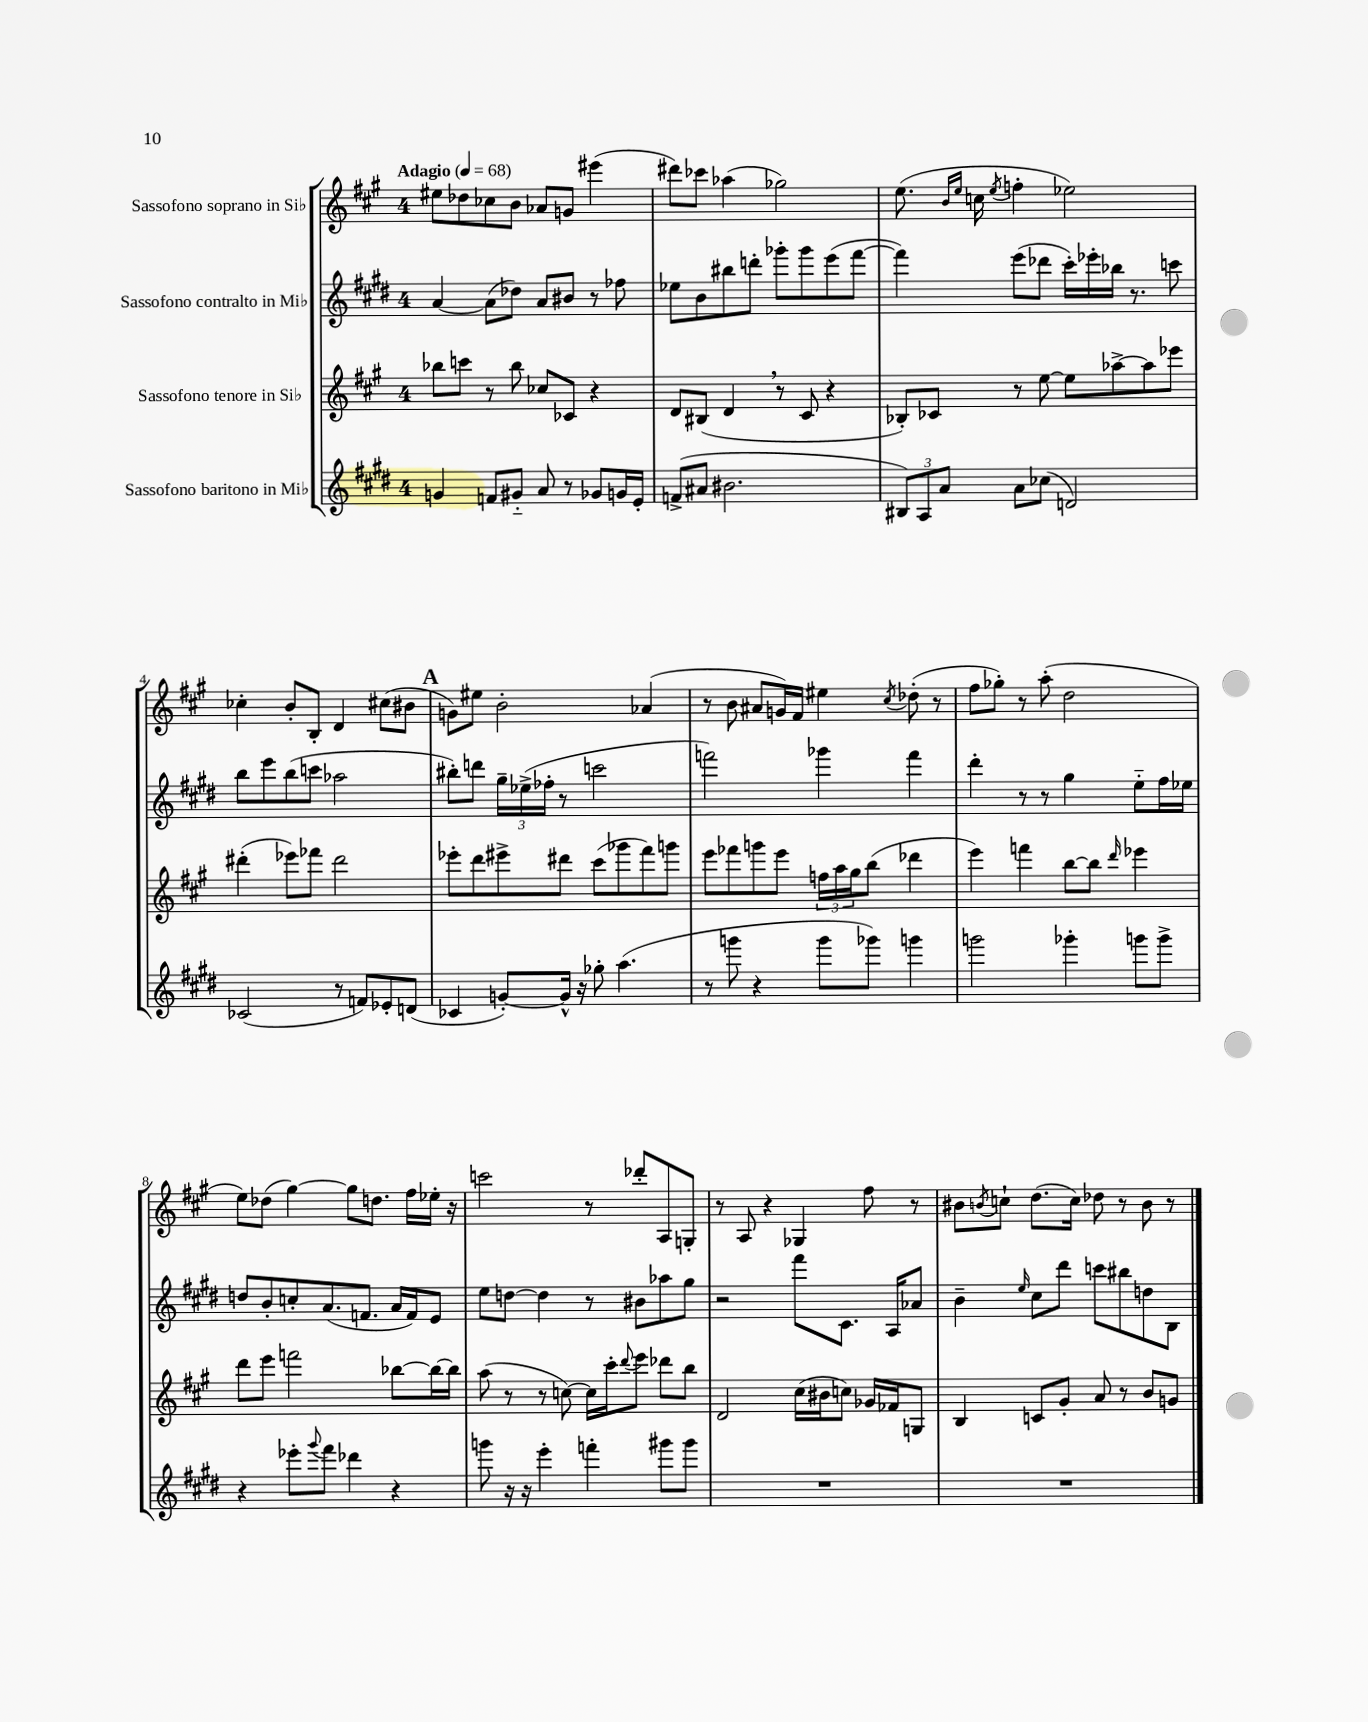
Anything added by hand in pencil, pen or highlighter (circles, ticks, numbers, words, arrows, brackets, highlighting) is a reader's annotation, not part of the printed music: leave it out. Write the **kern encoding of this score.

**kern	**kern	**kern	**kern
*part4	*part3	*part2	*part1
*staff4	*staff3	*staff2	*staff1
*I"Sassofono baritono in Mi♭	*I"Sassofono tenore in Si♭	*I"Sassofono contralto in Mi♭	*I"Sassofono soprano in Si♭
*clefG2	*clefG2	*clefG2	*clefG2
*k[f#c#g#d#]	*k[f#c#g#]	*k[f#c#g#d#]	*k[f#c#g#]
*M4/4	*M4/4	*M4/4	*M4/4
*MM68	*MM68	*MM68	*MM68
=1	=1	=1	=1
!	!	!	!LO:TX:a:B:t=Adagio
4gn/	8bb-X\L	[4a/	8ee#X\L
.	8cccn\J	.	8dd-X\
8fn/L	8r	(8a\L]	8cc-X\
8g#X/J	8bb-\	8dd-X\J)	8b\J
8a/	8cc-X/L	8a/L	8a-X/L
8r	8c-X/J	8b#X/J	8gn/J
8g-X/L	4r	8r	(4eee#X\
16gn/L	.	8ff-X\	.
16e'/JJ	.	.	.
=2	=2	=2	=2
(8fn^/L	8d/L	8ee-X\L	8ddd#X\L)
8a#X/J	(8B#X/J	8b\	8ccc-X\J
2.b#X\	4d,/	8bb#X\	(4aa-X\
.	.	8dddn'\J	.
.	8r	8ggg-X'\L	2gg-X\)
.	8c#/	8ggg-\	.
.	4r	(8eee\	.
.	.	[8fff#\J	.
=3	=3	=3	=3
12B#X/L)	8B-X'/L)	4fff#\])	(8.ee\
12A/	.	.	.
.	8c-X/J	.	.
12a/J	.	.	.
.	.	.	16qqb/LL
.	.	.	16qqee/JJ
.	.	.	16ccn\
.	.	.	8qee/
8a\L	8r	(8eee\L	4ffn'\
(8cc-X\J	[8ee\	8ddd-X\J	.
2dn/)	8ee\L]	16ccc#'\LL)	2ee-X\)
.	.	16eee-X'\	.
.	[8aa-X^\	16bb-X\JJ	.
.	.	8.r	.
.	8aa-\]	.	.
.	8eee-X\J	8cccn\	.
!!LO:LB:g=z
=4	=4	=4	=4
(2c-X/	(4ddd#X'\	8bb\L	4cc-X'\
.	.	8eee\	.
.	8eee-X\L)	(8bb\	8b'/L
.	8fff-X\J	8cccn\J	8B'/J
8r	2ddd#\	2aa-X\	4d/
8fn/L)	.	.	.
8e-X'/	.	.	(8cc#X\L
(8dn/J	.	.	8b#X\J
!!LO:REH:place=s1:t=A
=5	=5	=5	=5
4c-X/	8eee-X'\L	8bb#X'\L)	8gn\L)
.	8ddd\	8dddn\J	8ee#X\J
[8gn'/L)	8eee#X^\	24gg#~\LL	2b'\
.	.	(24ee-X^\	.
.	.	24ff-X'\JJ	.
16g^^/Jk]	8ddd#X\J	8r	.
16r	.	.	.
8gg-X'\	(8ccc#\L	2cccn\	.
(4.aa\	8ggg-X\	.	.
.	8fff#\)	.	(4a-X/
.	8gggn\J	.	.
=6	=6	=6	=6
8r	8eee\L	2fffn\)	8r
8gggn\	8fff-X\	.	8b\
4r	8gggn\	.	8a#X/L
.	8eee\J	.	16gn/L)
.	.	.	16f#/JJ
8ggg\L	24ffn\LL	4ggg-X\	4ee#X\
.	24aa\	.	.
.	24gg#\J	.	.
8ggg-X\J)	(8bb\J	.	.
.	.	.	8qcc#/
4gggn\	4ddd-X\	4fff\	(8dd-X'\
.	.	.	8r
=7	=7	=7	=7
2gggn\	4eee\)	4ddd#'\	8ff#\L
.	.	.	8gg-X'\J)
.	4fffn\	8r	8r
.	.	8r	(8aa'\
4ggg-X'\	[8bb\L	4gg#\	2dd\
.	8bb\J]	.	.
.	16qqddd/	.	.
8gggn\L	4eee-X\	8ee\L	.
8ggg^\J	.	16ff#\L	.
.	.	16ee-X\JJ	.
!!LO:LB:g=z
=8	=8	=8	=8
4r	8ddd\L	8ddn/L	8ee\L)
.	8eee\J	8b'/	(8dd-X\J
8eee-X'\L	2fffn\	8ccn'/	[4gg#\)
8qqggg#/	.	.	.
8fff#\J	.	(8.a/	.
4ddd-X\	.	.	8gg#\L]
.	.	8.fn/J	.
.	.	.	8.ddn\J
4r	[8bb-X\L	16a/LL	.
.	.	16f/J)	16ff#\LL
.	16bb-\L_	8e/J	16ee-X'\JJ
.	16bb-\JJ]	.	16r
=9	=9	=9	=9
8gggn\	(8aa\	8ee\L	2cccn\
16r	8r	[8ddn\J	.
16r	.	.	.
4eee'\	8r	4dd\]	.
.	[8ccn\)	.	.
4fffn'\	16cc\LL]	8r	8r
.	16ccc#'\J	.	.
.	8qqddd/	.	.
.	8eee\J	8b#X\L	8ddd-X'/L
8ggg#X\L	8ddd-X\L	8aa-X\	8A/
8ggg#\J	8bb\J	8gg#\J	8Gn'/J
=10	=10	=10	=10
1r	2d/	2r	8r
.	.	.	8A/
.	.	.	4r
.	(16cc#\LL	8fff#\L	4G-X/
.	16b#X\J	.	.
.	8ccn\J)	8.c#\J	.
.	16g-X/LL	.	8ff#\
.	16f-X/J	16A/KL	.
.	8Gn/J	8a-X/J	8r
=11	=11	=11	=11
1r	4B/	4b~\	8b#X\L
.	.	.	8qbn/
.	.	.	8ccn`\J
.	.	16qqee/	.
.	8cn/L	8cc#\L	(8.dd\L
.	8g#'/J	8ddd#\J	.
.	.	.	16cc\Jk)
.	8a/	8cccn\L	8dd-X\
.	8r	8bb#X\	8r
.	8b/L	8ddn\	8b\
.	8gn/J	8B\J	8r
==	==	==	==
*-	*-	*-	*-
